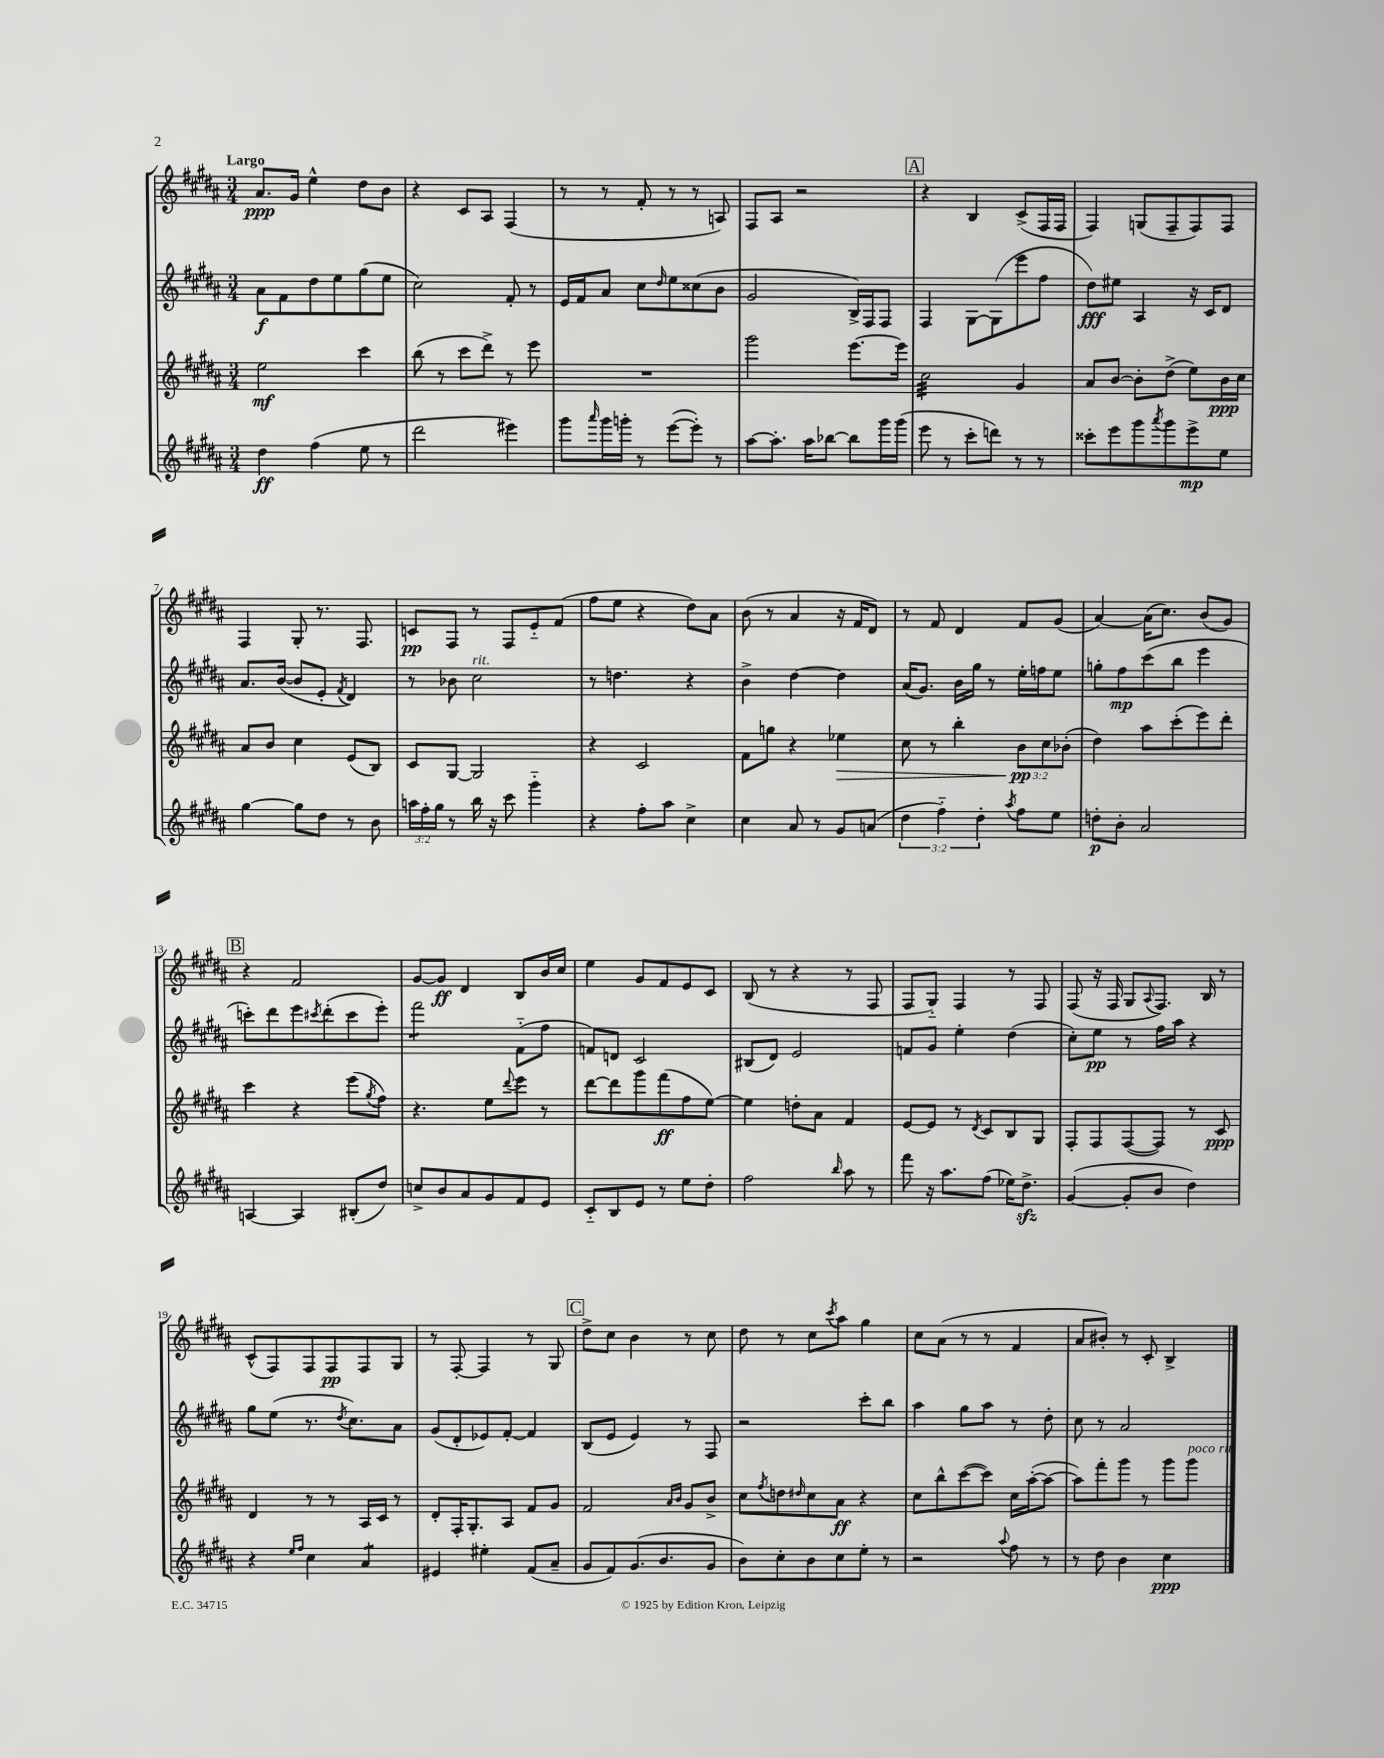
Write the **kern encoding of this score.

**kern	**kern	**kern	**kern
*staff4	*staff3	*staff2	*staff1
*clefG2	*clefG2	*clefG2	*clefG2
*k[f#c#g#d#a#]	*k[f#c#g#d#a#]	*k[f#c#g#d#a#]	*k[f#c#g#d#a#]
*M3/4	*M3/4	*M3/4	*M3/4
4dd#\	2ee\	8a#\L	8.a#/L
.	.	8f#\	.
.	.	.	16g#/Jk
(4ff#\	.	8dd#\	4ee^^\
.	.	8ee\	.
8ee\	4ccc#\	(8gg#\	8dd#\L
8r	.	8ee\J	8b\J
=	=	=	=
2ddd#\	(8bb\	2cc#\)	4r
.	8r	.	.
.	8ccc#\L	.	8c#/L
.	8ddd#^\J)	.	8A#/J
4eee#\)	8r	8f#'/	(4F#/
.	8eee\	8r	.
=	=	=	=
8ggg#\L	2.r	16e/LL	8r
.	.	16f#/J	.
16qqaaa#/	.	.	.
16ggg#\L	.	8a#/J	8r
16ggg'\JJ	.	.	.
8r	.	8cc#\L	8f#'/
.	.	16qqdd#/	.
([8eee\L	.	8ee\	8r
8eee'\]J)	.	(8cc##\	8r
8r	.	8b\J	8A/)
=	=	=	=
[8aa#\L	2ggg#\	2g#/	8F#/L
8.aa#'\]J	.	.	8A#/J
.	.	.	2r
16aa#\LK	.	.	.
[8bb-\J	.	.	.
8bb-\]L	[8.eee\L	16B^/LL)	.
.	.	16F#/J	.
16ggg#\L	.	8F#/J	.
(16ggg#\JJ	16eee\]Jk	.	.
=	=	=	=
8eee\	2cc#\	4F#/	4r
8r	.	.	.
8ccc#'\L	.	[8G#\L	4B/
8ddd\J)	.	(8G#\]	.
8r	4g#/	8eee\	(8c#^/L
8r	.	8ff#\J	16F#/L
.	.	.	16F#/JJ
=	=	=	=
8ccc##'\L	8a#/L	8dd#\L)	4F#/)
8eee\	[8b/J	8ee#\J	.
8ggg#\	8b'\]L	4A#/	(8G/L
8qaaa#/	.	.	.
8ggg#\	(8dd#^\J	.	8F#~/
8eee^\	8ee\L)	16r	8F#/)
.	.	16c#/LK	.
8ee\J	16b\L	8d#/J	8F#/J
.	16cc#\JJ	.	.
=	=	=	=
[4gg#\	8a#/L	8.a#/L	4F#/
.	8b/J	.	.
.	.	([16b/Jk	.
8gg#\]L	4cc#\	8b/]L	8G#'/
8dd#\J	.	8e'/J	8.r
.	.	8qf#/	.
8r	(8e/L	4d#/)	.
.	.	.	8.F#/
8b\	8B/J)	.	.
=	=	=	=
24aa\LL	8c#/L	8r	8c/L
24ff#'\	.	.	.
24gg#\JJ	.	.	.
8r	[8G#/J	8b-\	8F#/J
16bb\	2G#/]	2cc#\	8r
16r	.	.	.
8ccc#\	.	.	8F#/L
4ggg#'~\	.	.	8e'~/
.	.	.	(8f#/J
=	=	=	=
4r	4r	8r	8ff#\L
.	.	4.dd\	8ee\J
8ff#'\L	2c#/	.	4r
8aa#\J	.	.	.
4cc#^\	.	4r	8dd#\L)
.	.	.	8a#\J
=	=	=	=
4cc#\	8f#\L	4b^\	(8b\
.	8gg\J	.	8r
8a#/	4r	[4dd#\	4a#/
8r	.	.	.
8g#/L	4ee-\	4dd#\]	16r
.	.	.	16f#/LK
(8a/J	.	.	8d#/J)
=	=	=	=
6dd#\	8cc#\	(16a#/LK	8r
.	.	8.g#/J)	.
.	8r	.	8f#/
6ff#'~\)	.	.	.
.	4bb'\	16b\LL	4d#/
.	.	16gg#\JJ	.
6dd#'\	.	.	.
.	.	8r	.
8qaa#/	.	.	.
8ff#\L	12b\L	16ee'\LL	8f#/L
.	.	16ff\J	.
.	12cc#\	.	.
8ee\J	.	8ee\J	(8g#/J
.	(12b-'\J	.	.
=	=	=	=
8dd'\L	4dd#\)	8gg'\L	[4a#/)
8b'\J	.	8ff#\	.
2a#/	8aa#\L	(8ccc#\	(16a#\]LK
.	.	.	8.cc#\J)
.	(8ccc#'\	8bb\J	.
.	8eee\)	4eee\	(8b/L
.	8ddd#'\J	.	8g#/J)
=	=	=	=
[4A/	4ccc#\	8ccc'\L)	4r
.	.	8ddd#\	.
4A/]	4r	8eee\	2f#/
.	.	8qccc#/	.
.	.	(8ddd#'\	.
(8B#'/L	(8eee\L	8ccc#\	.
.	8qgg#/	.	.
8dd#/J)	8ff#\J)	8eee'\J)	.
=	=	=	=
8cc^/L	4.r	2fff#\	[8g#/L
8b/	.	.	8g#/]J
8a#/	.	.	4d#/
8g#/	8ee\L	.	.
.	8qqddd#/	.	.
8f#/	8eee\J	(8f#'~\L	8B/L
8e/J	8r	8ff#\J	16b/L
.	.	.	16cc#/JJ
=	=	=	=
8c#'~/L	[8ddd#\L	8f/L)	4ee\
8B/	8ddd#\]	8d/J	.
8e/J	8ggg#\	2c#/	8g#/L
8r	(8fff#\	.	8f#/
8ee\L	8ff#\	.	8e/
8dd#'\J	[8ee\J)	.	8c#/J
=	=	=	=
2ff#\	4ee\]	(8B#/L	(8B/
.	.	8d#/J)	8r
.	8dd'\L	2e/	4r
.	8a#\J	.	.
16qqbb/	.	.	.
8aa#\	4f#/	.	8r
8r	.	.	8F#/
=	=	=	=
8fff#\	[8e/L	8f/L	8F#/L
16r	8e/]J	8g#/J	8G#'~/J)
8.aa#\L	.	.	.
.	8r	4ee'\	4F#/
.	8qd#/	.	.
(8ff#\J	8c#/L	.	.
16ee-\LK)	8B/	(4dd#\	8r
8.dd#^\J	.	.	.
.	8G#/J	.	8F#/
=	=	=	=
([4g#/	8F#'/L	8cc#'\L)	(8F#/
.	8F#/	8ee\J	16r
.	.	.	16F#/
8g#'/]L	([8F#/	8r	8G#/L
.	.	.	8qqA#/
8b/J	8F#/]J)	16ff#\LL	8.F#/J)
.	.	16aa#\JJ	.
4dd#\)	8r	4r	.
.	.	.	16B/
.	8c#/	.	8r
=	=	=	=
4r	4d#/	8gg#\L	(8c#^^/L
.	.	(8ee\J	8F#/)
16qqee/LL	.	.	.
16qqff#/JJ	.	.	.
4cc#\	8r	8.r	8F#/
.	8r	.	8F#/
.	.	8qdd#/	.
.	.	8.cc#\L)	.
4a#/	16A#/LL	.	8F#/
.	16c#/JJ	.	.
.	8r	8a#\J	8G#/J
=	=	=	=
4e#/	8d#'/L	(8g#/L	8r
.	16F#'/K	8d#'/	[8F#'/
.	8.G#'/	.	.
4ee#'\	.	8e-/)	4F#/]
.	8A#/J	[8f#'/J	.
(8f#/L	8f#/L	4f#/]	8r
8a#~/J	8g#/J	.	8G#/
=	=	=	=
8g#/L	2f#/	(8B/L	8dd#^\L
8f#/)	.	8e/J	8cc#\J
(8.g#/	.	4e/)	4b\
8.b/	.	.	.
.	16qqa#/LL	.	.
.	16qqb/JJ	.	.
.	8g#/L	8r	8r
8g#/J	8b^/J	8F#/	8cc#\
=	=	=	=
8b\L)	8cc#\L	2r	8dd#\
.	8qff#/	.	.
8cc#'\	8dd\	.	8r
.	16qqdd#/	.	.
8b\	8cc#\	.	8cc#\L
.	.	.	8qccc#/
8cc#\	8a#\J	.	8aa#\J
8ee'\J	4r	8ccc#'\L	4gg#\
8r	.	8bb\J	.
=	=	=	=
2r	8cc#\L	4aa#\	8cc#\L
.	8bb^^\	.	(8a#\J
.	([8ccc#\	8gg#\L	8r
.	8ccc#\]J)	8aa#\J	8r
8qqaa#/	.	.	.
8ff#\	16cc#\LL	8r	4f#/
.	([16aa#'\J	.	.
8r	8aa#\_J	8dd#'\	.
=	=	=	=
8r	8aa#\]L)	8cc#\	8a#/L
8dd#\	8fff#'\	8r	8b#'/J)
4b\	8ggg#\J	2a#/	8r
.	8r	.	8c#'/
4cc#\	8ggg#\L	.	4B^/
.	8ggg#\J	.	.
==	==	==	==
*-	*-	*-	*-
